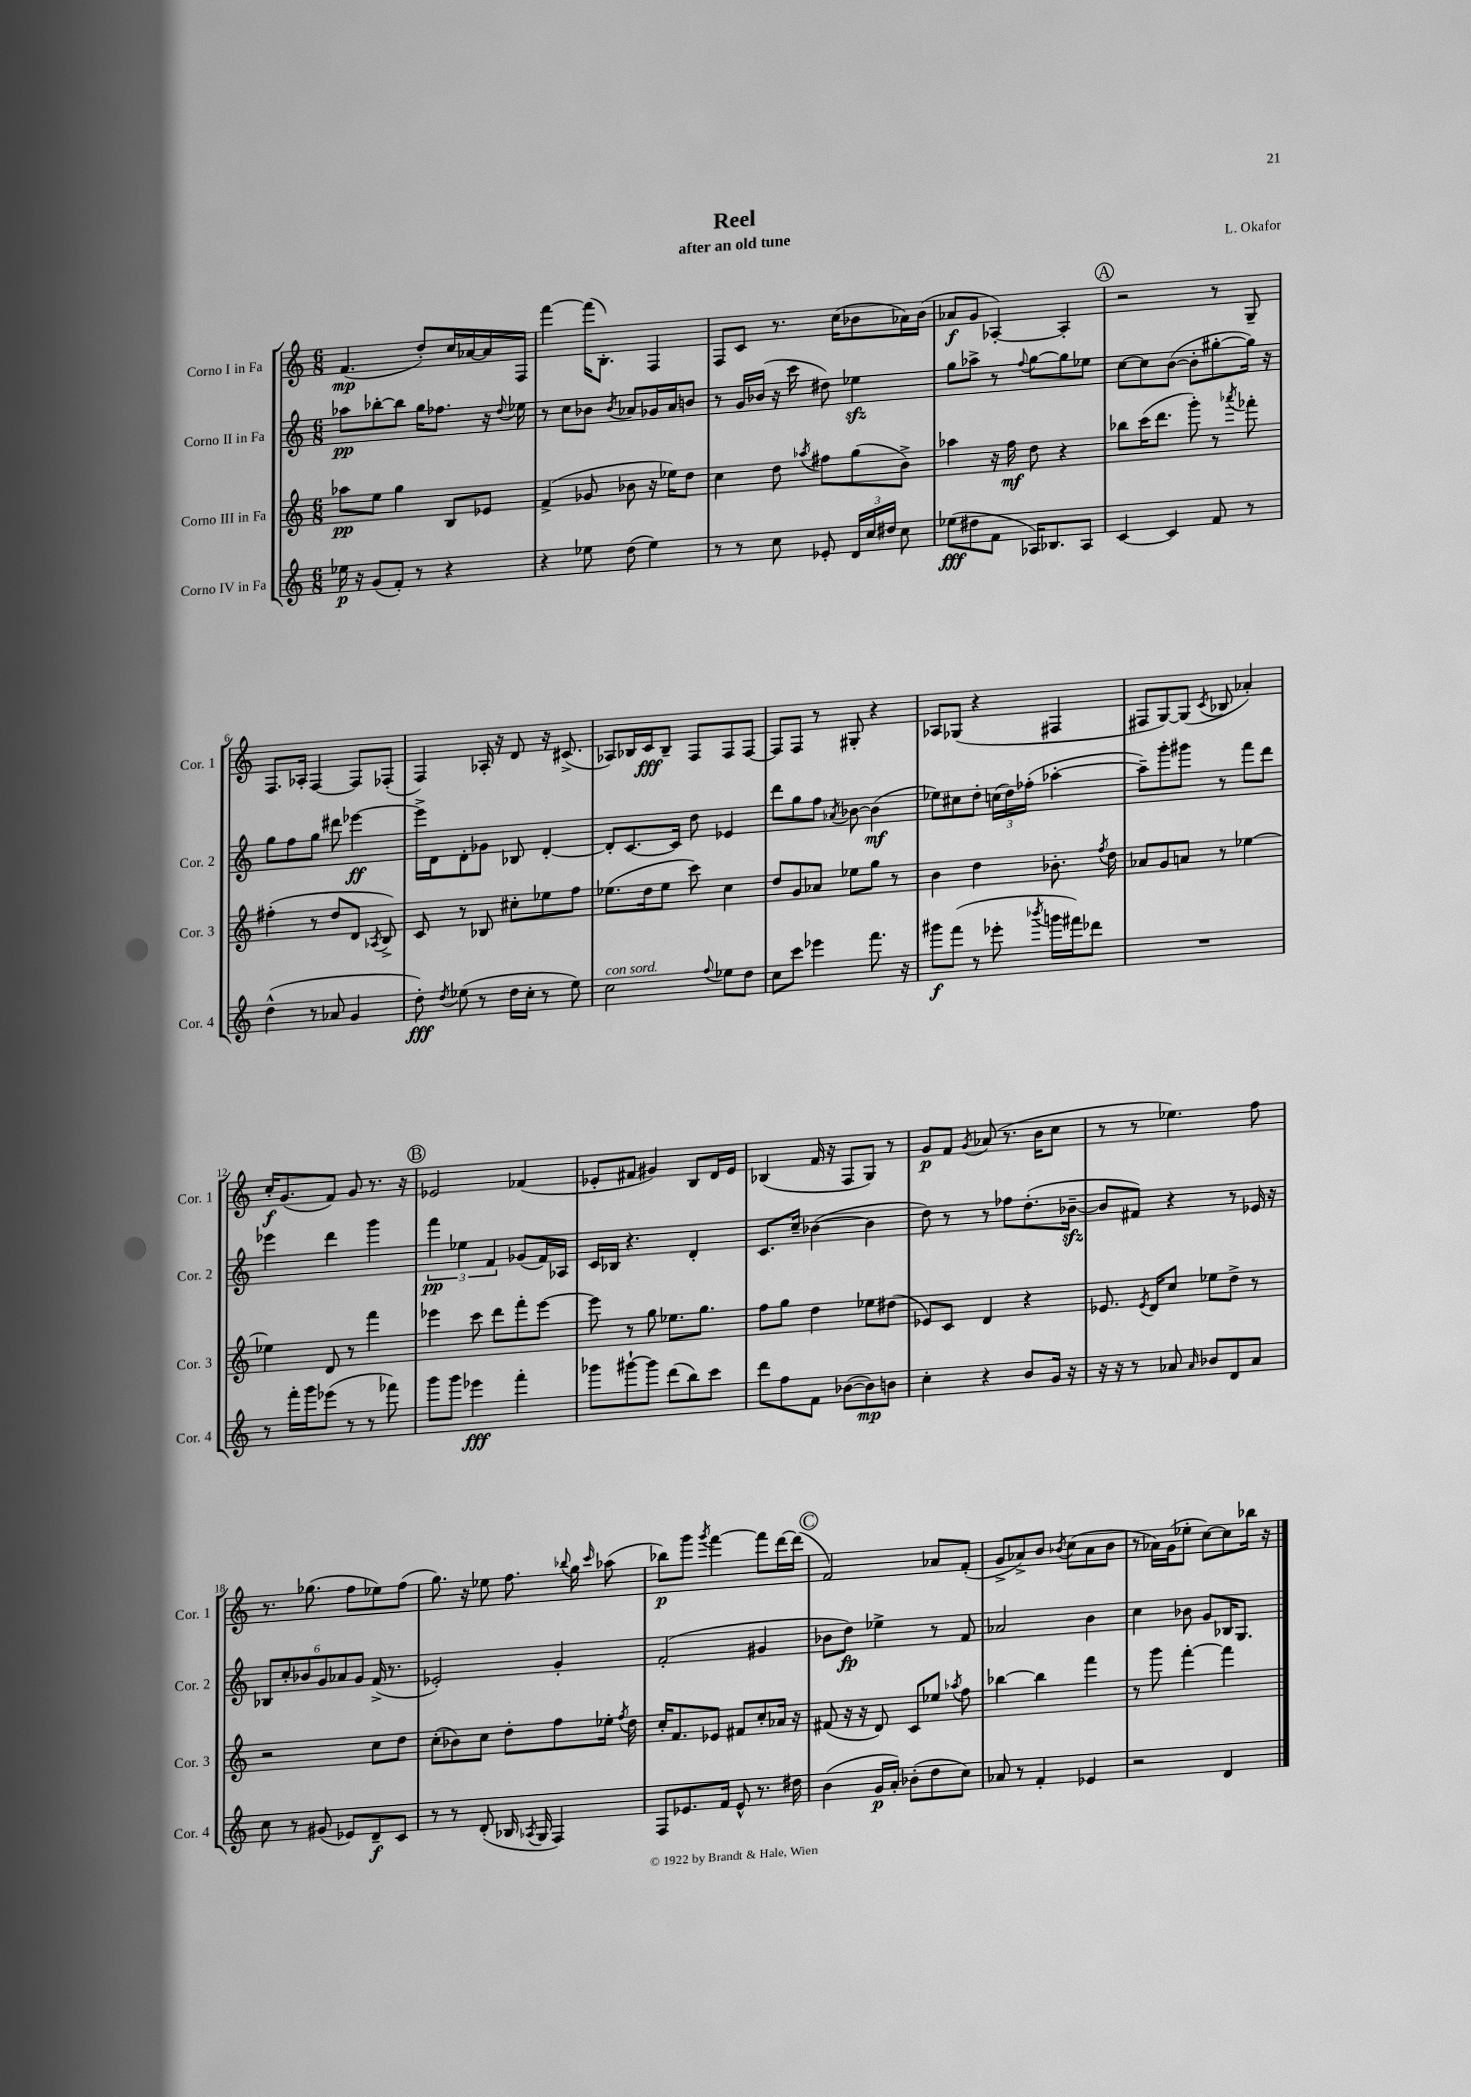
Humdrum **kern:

**kern	**kern	**kern	**kern
*staff4	*staff3	*staff2	*staff1
*clefG2	*clefG2	*clefG2	*clefG2
*k[]	*k[]	*k[]	*k[]
*M6/8	*M6/8	*M6/8	*M6/8
16ee-\	8aa-\L	8aa-\L	(4.f/
16r	.	.	.
(8g/L	8ee\J	[8bb-'\	.
8f'/J)	4gg\	8bb-\]J	.
8r	.	16gg\LK	8dd'/L)
.	.	8.ff-\J	.
4r	8B/L	.	16cc/L
.	.	.	[16a-/
.	8e-/J	16r	16a-/]
.	.	8qqdd/	.
.	.	16ee-\	16F/JJ
=	=	=	=
4r	(4f^/	8r	[4fff\
.	.	8cc\L	.
8ee-\	8g-/	8b-\J	(16fff\]LK
.	.	.	8.B'\J)
.	.	8qb-/	.
(8dd\	8b-\	8a-/L	.
4ee-\)	16r	16g-/L	4F/
.	16ee-\LK)	16a-/J	.
.	8dd\J	8b/J	.
=	=	=	=
8r	4cc\	8r	8F/L
8r	.	16g/LL	8c/J
.	.	(16b-/JJ	.
8cc\	8dd\	16r	8.r
.	.	16ccc\	.
.	8qaa-/	.	.
8e-'/	8ff#\L	8dd#\)	.
.	.	.	(16cc\LK
24d/LL	(8gg\	4ee-\	8b-\
24cc/	.	.	.
24dd#/JJ	.	.	.
8cc\	8b^\J)	.	16a-\L)
.	.	.	(16b-\JJ
=	=	=	=
(8ee-\L	4aa-\	8gg\L	8a-/L
8dd#\	.	8aa-^\J	8g/J
8f\J	16r	8r	[4A-'/)
.	16ff\	.	.
.	.	8qqff/	.
16A-/LK)	8dd\	[8gg\L	.
8.B-/	.	.	.
.	4r	8gg\]	4A-'/]
8A-/J	.	8ee-\J	.
=	=	=	=
[4c/	8bb-\L	[8cc\L	2r
.	(16ccc\K	8cc\]	.
.	8.ddd\J	.	.
4c/]	.	([8b\J	.
.	8ggg'\)	8b'\]L	.
8f/	8r	[8gg#'\	8r
.	8qaaa-/	.	.
8r	8fff-'\	16gg#\]Jk)	8G~/
.	.	16r	.
=	=	=	=
(4dd^^\	(4ff#'\	8gg\L	8.F/L
.	.	8ff\	.
.	.	.	16A-'/Jk
8r	8r	8gg\J	[4F/
8a-/	8dd/L	8ddd#\	.
4g/	8d/J	[4eee-\	8F/]L
.	8qA-/	.	.
.	8B^/)	.	(8F-'/J
=	=	=	=
8dd'\)	8c/	16eee-^\]LL	4F/)
.	.	16d\J	.
8qdd/	.	.	.
(8ee-\	8r	8d'\	.
8r	8B-/	8g-\J	16A-'/
.	.	.	16r
16dd\LL	8cc#'\L	8B-/	8d/
16cc'\JJ	.	.	.
8r	8ee-\	[4d'/	16r
.	.	.	(8.c#^/
8ee-\)	8ff\J	.	.
=	=	=	=
2cc\	(8.ee-\L	8d'/]L	8A-/L)
.	.	[8.c/	16B-/L
.	16dd\k	.	16c/J
.	8ee-\J	.	8B-~/J
.	.	16c/]Jk	.
.	8ccc\)	8dd\	8F/L
8qqff/	.	.	.
8ee-\L	4cc\	4e-/	8F/
8dd\J	.	.	[8F/J
=	=	=	=
8cc\L	8dd/L	8ddd\L	8F/]L
8ccc\J	8g/	8gg\	8F/J
4eee-\	8a-/J	8ff\J	8r
.	.	8qa-/	.
.	8ee-\L	[8b-\	8G#'/
8.fff\	8gg\J	(4b-\]	4r
.	8r	.	.
16r	.	.	.
=	=	=	=
8ggg#\L	4b\	8ee-\L)	8A-/L
(8fff\J	.	8cc#\	(8G-/J
8r	4dd\	8dd'\J	4r
8eee-'\	.	(24cc\LL	.
.	.	24dd\)	.
.	.	(24ff-'\JJ	.
8qbbb-/	.	.	.
16ggg\LL	8.b-'\	[4aa-'\	4F#/
16fff#\J)	.	.	.
8ddd-\J	.	.	.
.	8qff/	.	.
.	16dd\	.	.
=	=	=	=
2.r	8a-/L	8aa-~\]L)	8F#/L
.	8g/	8ggg'\	[8G/)
.	8a/J	8ggg#\J	(8G/]J
.	.	.	8qc/
.	8r	8r	8B-/
.	[4ee-\	8fff\L	4a-'/)
.	.	8ddd\J	.
=	=	=	=
8r	4ee-\]	4eee-\	16cc'/LK
.	.	.	(8.g/
16fff'\LL	.	.	.
16ggg\J	.	.	.
(8eee-\J	8d/	4ddd\	8f/J)
8r	8r	.	8g/
8r	4fff\	4ggg\	8.r
8fff-\)	.	.	.
.	.	.	16r
=	=	=	=
8ggg\L	4eee-\	6fff\	2e-/
8ggg\J	.	.	.
.	.	6ee-\	.
4eee-\	8ccc\	.	.
.	.	6f/	.
.	8ddd\L	.	.
4fff'\	8fff'\	(8g-/L	(4f-/
.	[8eee-\J	16f/L)	.
.	.	16A-/JJ	.
=	=	=	=
8ggg-\L	8eee-\]	16c/LL	8e-'/L
.	.	16B-/JJ	.
[8ggg#`\	8r	4.r	8f#/J
8ggg#\]J	8gg\	.	4g#/)
(8ddd\L	8.ee-\L	.	.
8bb\)	.	4d'/	8B/L
.	8.gg\J	.	.
8ccc\J	.	.	16d/L
.	.	.	16e-/JJ
=	=	=	=
8ddd\L	8ff\L	8.c/L	(4B-/
8ff\	8gg\J	.	.
.	.	16cc~/Jk	.
8f\J	4dd\	([4b-\	16f/
.	.	.	16r
([8b-\L	.	.	8F/L
8b-\])	8ee-\L	4b-\]	8G/J)
8b\J	(8dd#\J	.	8r
=	=	=	=
4cc'\	8e-/L)	8dd\)	8g/L
.	8c/J	8r	8f/J
.	.	.	8qg/
4r	4d/	8r	(8a-/
.	.	8ff-\L	8.r
8b/L	4r	(8.dd'\	.
.	.	.	16b\LK
16g/Jk	.	.	8cc\J
16r	.	[16b-~\Jk	.
=	=	=	=
16r	8.e-/	8b-/]L	8r
16r	.	.	.
8r	.	8f#/J)	8r
.	8qe-/	.	.
.	16d/LK	.	.
8a-/	8cc/J	4r	4.ee-\)
16qqa-/	.	.	.
8b-/L	8ee-\L	.	.
8d/	8dd^\J	8r	.
8a-/J	8r	16e-/	8ff\
.	.	16r	.
=	=	=	=
8cc\	2r	12B-/L	8.r
.	.	12cc'/	.
8r	.	.	.
.	.	12b-/	.
.	.	.	(8.gg-\
(8g#/	.	12g/	.
.	.	12a-/	.
8e-/L)	.	.	8ff\L
.	.	12g/J	.
8d~/	8cc\L	(16f^/	8ee-\)
.	.	8.r	.
8c/J	8dd\J	.	(8ff\J
=	=	=	=
8r	(8cc'\L	2e-'/)	8.gg\)
8r	8b-\)	.	.
.	.	.	16r
(8d'/	8cc\J	.	8ee-\
16B-/	8dd'\L	.	8.ff\
8qA-/	.	.	.
16G/	.	.	.
4F/)	8ff\	4g'/	.
.	.	.	8qqbb-/
.	.	.	16gg\
.	.	.	16qqccc/
.	16ee-'\Jk	.	(8aa-\
.	8qff/	.	.
.	16dd\	.	.
=	=	=	=
8F/L	16cc'/LK	(2f'/	8bb-\L)
.	8.f/	.	.
8.e-/	.	.	8ggg\J
.	.	.	8qggg/
.	8e-/J	.	[4fff\
16f/Jk	.	.	.
8e-^^/	8f#/L	.	.
8.r	8cc'/	4g#/	8fff\]L
.	16a-/Jk	.	[16ddd\L
16dd#\	16r	.	(16ddd\]JJ
=	=	=	=
(4b\	(8f#/	8b-\L	2f/)
.	16r	8dd\J)	.
.	16r	.	.
16g/LL	8d/)	4ee-^\	.
16a'/JJ)	.	.	.
(8b-'\L	8c/L	.	.
8dd\	8ee-/J	8r	8a-/L
.	8qaa-/	.	.
8cc\J)	8ff\	8f/	(8f'/J
=	=	=	=
8a-/	[4bb-\	2a-/	8g^/L
8r	.	.	8a-^/)
4f'/	4bb-\]	.	8b/J
.	.	.	8qb-/
.	.	.	(8cc\L
4e-/	4fff\	4b\	8a-\
.	.	.	8b-\J
=	=	=	=
2r	8r	4cc\	8r
.	8ggg\	.	16a-\LL)
.	.	.	(16g\J
.	[4fff'\	8b-\	8ee-'\J
.	.	8g/L	[8cc\L)
4d/	4fff\]	16B-/K	8cc\]
.	.	8.G/J	.
.	.	.	16bb-\Jk
.	.	.	16r
==	==	==	==
*-	*-	*-	*-
